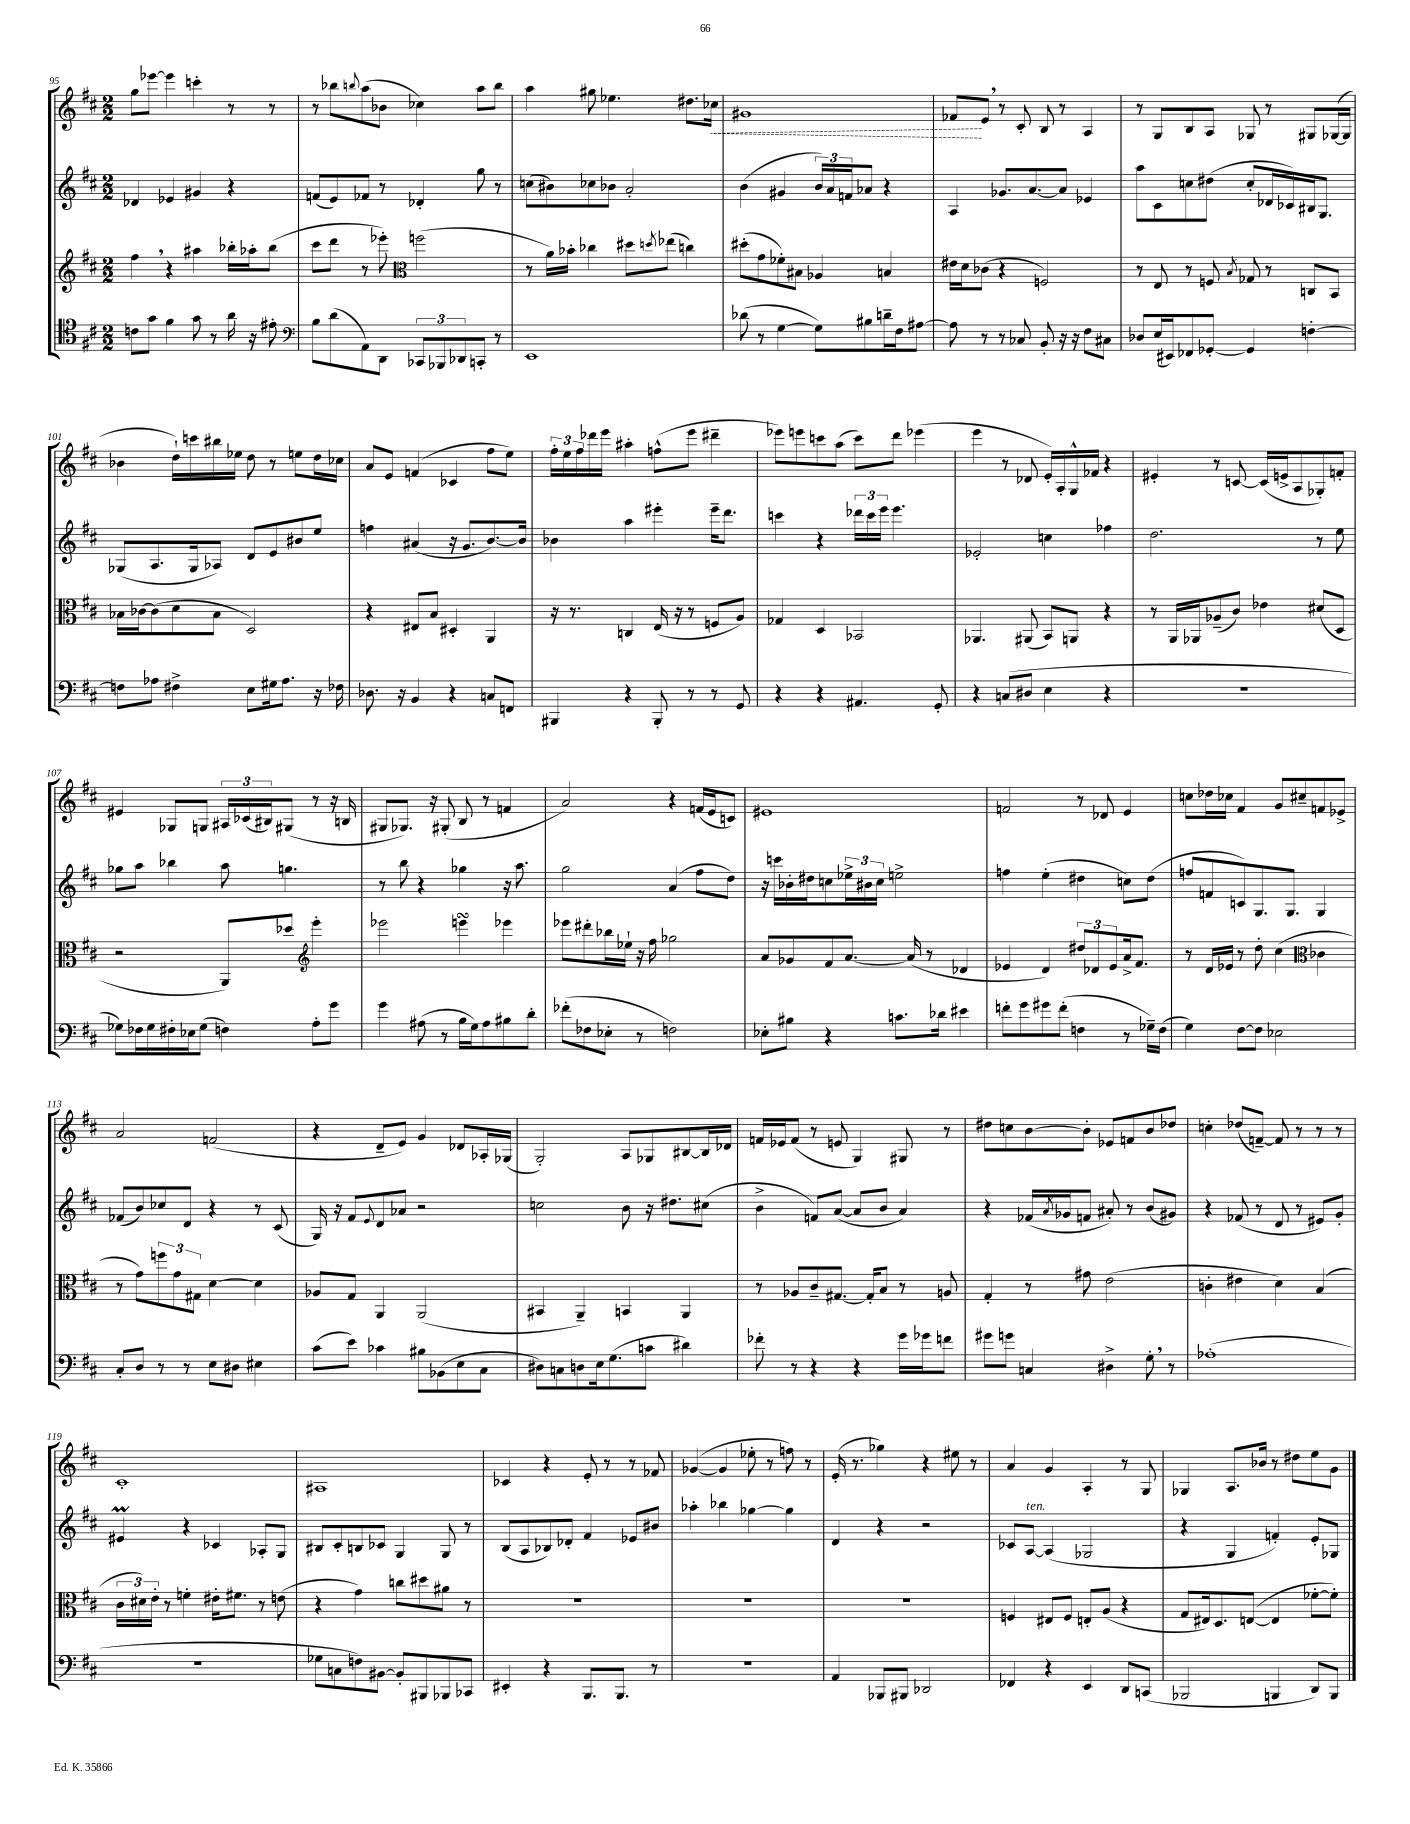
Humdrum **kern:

**kern	**kern	**kern	**kern	**dynam
*part4	*part3	*part2	*part1	*part1
*staff4	*staff3	*staff2	*staff1	*staff1
*clefC4	*clefG2	*clefG2	*clefG2	*
*k[f#c#]	*k[f#c#]	*k[f#c#]	*k[f#c#]	*
*M2/2	*M2/2	*M2/2	*M2/2	*
=95	=95	=95	=95	=95
8cn\L	4ff#,\	4d-X/	8gg\L	.
8g\J	.	.	[8eee-X\J	.
4f#\	4r	4e-X/	4eee-\]	.
8g\	4aa#X\	4g#X/	4cccn'\	.
8r	.	.	.	.
16a\	16bb-X'\LL	4r	8r	.
16r	16aa-X'\J	.	.	.
8e#X'\	(8bb-\J	.	8r	.
=96	=96	=96	=96	=96
*clefF4	*	*	*	*
8B\L	8ccc#\L	(8fn/L	8r	.
(8d\	8ddd\J	8e/)	8bb-X\L	.
.	.	.	8qqbbn/	.
8AA\)	8r	8f-X/J	(8aa\	.
8DD\J	8eee-X'\)	8r	8b-X\J	.
*	*clefC3	*	*	*
12CC-X/L	(2ffn\	4d-X'/	4cc-X\)	.
12BBB-X/	.	.	.	.
12DD-X/	.	.	.	.
8CCn'/J	.	8gg\	8aa\L	.
8r	.	8r	8bb\J	.
=97	=97	=97	=97	=97
1EE	8r	(8ccn\L	4aa\	.
.	16a\LL)	8b#X\)	.	.
.	16b-X'\JJ	.	.	.
.	4cc-X\	8cc-X\	8gg#X\	.
.	.	8b-X\J	4.ee-X\	.
.	8dd#X\L	2a'/	.	.
.	8qddn/	.	.	.
.	(8ee-X\J	.	.	.
.	4ccn\)	.	8.dd#X\L	.
!	!	!	!	!LO:HP:b
.	.	.	16cc-X\Jk	<
=98	=98	=98	=98	=98
(8d-X\	(8dd#X'\L	(4b\	1g#X	.
8r	8g\	.	.	.
[4G\	8f-X'\)	4g#X/	.	.
.	8B#X\J	.	.	.
8G\L])	4A-X/	24b/LL)	.	.
.	.	24a/	.	.
.	.	24fn/J	.	.
8B#X\	.	8a-X/J	.	.
16dn~\L	4Bn/	4r	.	.
16F#\J	.	.	.	.
[8A#X\J	.	.	.	.
=99	=99	=99	=99	=99
8A#\]	16e#X\LL	4A/	8f-X/L	.
.	16d\J	.	.	.
8r	(8c-X\J	.	8e,/J	[
8r	4r	8.g-X/L	8r	.
8C-X/	.	.	8c#'/	.
.	.	[8.a/	.	.
8BB'/	2Fn/)	.	8B/	.
16r	.	8a/J]	8r	.
16r	.	.	.	.
8F#\L	.	4e-X/	4A/	.
8C#X\J	.	.	.	.
=100	=100	=100	=100	=100
8D-X/L	8r	8aa\L	8r	.
(16E/L	8E/	8c#\	8G/L	.
16EE#X/J)	.	.	.	.
8FF-X/	8r	8ccn\	8B/	.
[8GG-X'/J	8Fn/	(8dd#X\J	8A/J	.
.	8qB/	.	.	.
4GG-/]	8G-X/	8cc'/L	8G-X/	.
.	8r	16d-X/L	8r	.
.	.	16c-X/)	.	.
[4Fn'\	8Cn/L	16B#X/J	8G#X/L	.
.	.	8.G/J	.	.
.	8BB/J	.	([16G-X/L	.
.	.	.	16G-/JJ]	.
!!LO:LB:g=z
=101	=101	=101	=101	=101
8Fn\L]	16B-X\LL	(8G-X/L	4b-X\	.
.	[16c-X\J	.	.	.
8A-X\J	(8c-\]	8.A/	.	.
4F#X^\	8d\	.	16dd`\LL)	.
.	.	16G-/k	16cccn\	.
.	8B-\J	8A-X/J)	16bb#X\	.
.	.	.	16ee-X\JJ	.
8E\L	2D/)	8d/L	8dd\	.
16G#X\k	.	8e/	8r	.
8.A-\J	.	.	.	.
.	.	8b#X/	8een\L	.
16r	.	8ee/J	16dd\L	.
16F-X\	.	.	16cc-X\JJ	.
=102	=102	=102	=102	=102
8.D-X\	4r	4ffn\	8a/L	.
.	.	.	8e/J	.
16r	.	.	.	.
4BB/	8E#X/L	(4a#X/	(4fn/	.
.	8B/J	.	.	.
4r	4D#X'/	16r	4c-X/	.
.	.	8.g/L	.	.
8Cn/L	4AA/	[8.b/)	8ff#\L	.
8FFn/J	.	.	8ee\J)	.
.	.	16b/Jk]	.	.
=103	=103	=103	=103	=103
4BBB#X/	16r	4b-X\	24ff#'\LL	.
.	.	.	24ee\	.
.	8.r	.	.	.
.	.	.	24ff#\	.
.	.	.	16ddd-X\	.
.	.	.	16eee\JJ	.
4r	4Cn/	4aa\	4aa#X'\	.
8BBB#'/	(16E/	4eee#X'\	(8ffn^^\L	.
.	16r	.	.	.
8r	8r	.	8eee\J	.
8r	8Fn/L	16eee#~\KL	4ddd#X~\	.
.	.	8.ddd\J	.	.
8GG/	8A/J)	.	.	.
=104	=104	=104	=104	=104
4r	4G-X/	4cccn\	8eee-X\L)	.
.	.	.	8eeen\	.
4r	4D/	4r	8cccn\	.
.	.	.	(8aa\J	.
4.AA#X/	2BB-X/	24ddd-X\LL	8ccc\L)	.
.	.	24ccc\	.	.
.	.	24eee\JJ	.	.
.	.	4.eee\	8ddd\J	.
.	.	.	(4eee-X\	.
8GG'/	.	.	.	.
=105	=105	=105	=105	=105
4r	4.AA-X/	2e-X'/	4eee\	.
(8Cn/L	.	.	8r	.
8D#X/J	(8AA#X/	.	8d-X/	.
4E\	8BB/L)	4ccn\	16e'/LL)	.
.	.	.	16A'/	.
.	8AAn/J	.	16G^^/	.
.	.	.	16f-X/JJ	.
4r	4r	4ff-X\	4r	.
=106	=106	=106	=106	=106
1r	8r	2.dd\	4e#X'/	.
.	16AA/LL	.	.	.
.	16AA-X/J	.	.	.
.	(8A-X~/	.	8r	.
.	8c#/J)	.	[8cn/	.
.	4e-X\	.	(16c/LL]	.
.	.	.	16en^/J	.
.	.	.	8A/	.
.	(8d#X/L	8r	8G-X'/)	.
.	8D/J	8ee\	8fn'/J	.
!!LO:LB:g=z
=107	=107	=107	=107	=107
8G-X\L)	2r	8gg-X\L	4e#X/	.
16F-X\L	.	8aa\J	.	.
16G-\	.	.	.	.
16F#X'\	.	4bb-X\	8G-X/L	.
16E-X\J	.	.	.	.
(8G-\J	.	.	8Gn/J	.
4Fn\)	8AA/L)	8aa\	24A#X/LL	.
.	.	.	(24c-X/	.
.	.	.	24B#X/J)	.
.	8dd-X/J	4.ggn\	(8G#X/J	.
*	*clefG2	*	*	*
8A'\L	4eee'\	.	8r	.
8g\J	.	.	16r	.
.	.	.	16Bn/	.
=108	=108	=108	=108	=108
4g\	2eee-X\	8r	8G#X/L	.
.	.	8bb\	8.G-X/J)	.
(8A#X\	.	4r	.	.
.	.	.	16r	.
8r	.	.	(8G#X'/	.
16B\LL	4eeensSSS\	4gg-X\	8B/	.
16G\J)	.	.	.	.
8A#\	.	.	8r	.
8B#X\	4eee-X\	16r	4fn/	.
.	.	8.aa\	.	.
8d'\J	.	.	.	.
=109	=109	=109	=109	=109
(8f-X'\L	8eee-X\L	2gg\	2a/)	.
8F-X\	8ddd#X'\	.	.	.
8E-X'\J	16bb-X\L	.	.	.
.	16ee-X`\JJ	.	.	.
8r	16r	.	.	.
.	16ff#\	.	.	.
2Fn\)	2gg-X\	(4a/	4r	.
.	.	8ff#\L	(16fn/LL	.
.	.	.	16e/J	.
.	.	8dd\J)	8cn/J)	.
=110	=110	=110	=110	=110
8E-X'\L	8a/L	16r	1e#X	.
.	.	16cccn\LL	.	.
8B#X\J	8g-X/	16b-X'\	.	.
.	.	16dd#X\J	.	.
4r	8f#/	8ccn\	.	.
.	[8.a/J	24ee-X^\L	.	.
.	.	24b#X\	.	.
.	.	24cc\JJ	.	.
8.cn\L	.	2een^\	.	.
.	(16a/]	.	.	.
.	8r	.	.	.
16d-X\Jk	.	.	.	.
4e#X\	4d-X/	.	.	.
=111	=111	=111	=111	=111
8fn'\L	4e-X/	4ffn\	2fn/	.
8g\	.	.	.	.
8g#X\	4d/)	(4ee'\	.	.
(8f'\J	.	.	.	.
4Fn\	12dd#X/L	4dd#X\	8r	.
.	12d-X/	.	.	.
.	.	.	8d-X/	.
.	12e-/	.	.	.
8r	16a^/k	8ccn\L)	4e/	.
.	8.f#/J	.	.	.
16G-X~\LL)	.	(8dd#\J	.	.
(16F\JJ	.	.	.	.
=112	=112	=112	=112	=112
4G\)	8r	8ffn/L	8ccn\L	.
.	16d/LL	8fn/	16dd-X\L	.
.	16e-X/JJ	.	16cc-X\JJ	.
[8F#\L	8r	8cn/)	4f#/	.
8F#\J]	8dd'\	8.G/	.	.
2E-X\	(4cc#\	.	8g/L	.
.	.	8.G/J	.	.
.	.	.	8cc#X~/	.
*	*clefC3	*	*	*
.	4c-X\	4G/	8fn/	.
.	.	.	8e-X^/J	.
!!LO:LB:g=z
=113	=113	=113	=113	=113
8C#'/L	8r	(8f-X/L	2a/	.
8D/J	8g\L)	8b/)	.	.
8r	12ffn\	8cc-X/	.	.
.	12g\	.	.	.
8r	.	8d/J	.	.
.	12G#X\J	.	.	.
8E\L	[4d\	4r	(2fn/	.
8D#X\J	.	.	.	.
4E#X\	4d\]	8r	.	.
.	.	(8c#/	.	.
=114	=114	=114	=114	=114
(8c#\L	8A-X/L	16G/)	4r	.
.	.	16r	.	.
8e\J)	8G/J	8f#/L	.	.
.	.	8qqe/	.	.
4c-X\	4AA/	8d/	8d~/L	.
.	.	8a-X/J	8e/J)	.
8B#X\L	(2AA/	2r	4g/	.
(8BB-X\	.	.	.	.
8E\	.	.	8d-X/L	.
8C#\J	.	.	16A-X'/L	.
.	.	.	(16G-X/JJ	.
=115	=115	=115	=115	=115
8D#X\L)	4BB#X/	2ccn\	2G'/)	.
8Cn\	.	.	.	.
8Dn\	4AA~/)	.	.	.
16E\k	.	.	.	.
(8.G\	.	.	.	.
.	4BBn/	8b\	8A/L	.
8cn\J	.	16r	8G-X/	.
.	.	8.dd#X\L	.	.
4d#X\)	4AA/	.	[8B#X/	.
.	.	(8cc#X\J	16B#/L]	.
.	.	.	16d-X/JJ	.
=116	=116	=116	=116	=116
8f-X'\	8r	4b^\	16fn/LL	.
.	.	.	16e-X/J	.
8r	8A-X/L	.	(8f/J	.
4r	8c#~/	8fn/L)	8r	.
.	[8.G#X/J	([8a/J	8en/	.
4r	.	8a/L]	4G/)	.
.	16G#'/KL]	.	.	.
.	8B/J	8b/J	.	.
16g\LL	8r	4a/)	8G#X/	.
16g-X\J	.	.	.	.
8fn\J	8An/	.	8r	.
=117	=117	=117	=117	=117
8g#X\L	4G'/	4r	8dd#X\L	.
8gn\J	.	.	8ccn\	.
4Cn/	8r	(16f-X/LL	[8b\	.
.	.	8qa/	.	.
.	.	16g-X/J	.	.
.	8g#X\	8fn/J	8b'\J]	.
4D#X^\	(2e\	8a#X'/)	8e-X/L	.
.	.	8r	8fn/	.
8G',\	.	(8b/L	8b/	.
8r	.	8g#X/J)	8dd-X/J	.
=118	=118	=118	=118	=118
(1A-X'	4cn'\	4r	4ccn'\	.
.	4e#X\	(8f-X/	(8dd-X/L	.
.	.	8r	[8fn~/J)	.
.	4d\)	8d/	8f/]	.
.	.	8r	8r	.
.	(4B/	8e#X/L)	8r	.
.	.	8g'/J	8r	.
!!LO:LB:g=z
=119	=119	=119	=119	=119
1r	24c#\LL	4e#Xm/	1c#'	.
.	24d#X\)	.	.	.
.	24e'\JJ	.	.	.
.	8r	.	.	.
.	4fn'\	4r	.	.
.	16e#X'\KL	4c-X/	.	.
.	8.f#X\J	.	.	.
.	8r	8A-X'/L	.	.
.	(8en\	8G/J	.	.
=120	=120	=120	=120	=120
8G-X\L	4r	8B#X/L	1A#X	.
8Cn\	.	8c#'/	.	.
8Fn\)	4g\)	8Bn/	.	.
[8BB#X\J	.	8c-X/J	.	.
8BB#'/L]	8ccn\L	4G/	.	.
8BBB#X/	8dd#X\	.	.	.
8BBB-X/	8a#X\J	8G/	.	.
8CC-X/J	8r	8r	.	.
=121	=121	=121	=121	=121
4EE#X'/	1r	(8B/L	4c-X/	.
.	.	8A/	.	.
4r	.	8B-X/)	4r	.
.	.	8d-X'/J	.	.
8.BBB/L	.	4f#/	8e'/	.
.	.	.	8r	.
8.BBB/J	.	.	.	.
.	.	8e-X/L	8r	.
8r	.	8b#X/J	8f-X/	.
=122	=122	=122	=122	=122
1r	1r	4aa-X'\	([4g-X/	.
.	.	4bb-X\	4g-/]	.
.	.	[4gg-X\	8ee-X'\	.
.	.	.	8r	.
.	.	4gg-\]	8ffn\)	.
.	.	.	8r	.
=123	=123	=123	=123	=123
4AA/	1r	4d/	(16e'/	.
.	.	.	8.r	.
8BBB-X/L	.	4r	4gg-X\)	.
8BBB#X/J	.	.	.	.
2DD-X/	.	2r	4r	.
.	.	.	8ee#X\	.
.	.	.	8r	.
=124	=124	=124	=124	=124
4FF-X/	4Fn/	8c-X/L	4a/	.
!	!	!LO:TX:a:i:t=ten.	!	!
.	.	[8A/J	.	.
4r	8E#X/L	(4A/]	4g/	.
.	8F/J	.	.	.
4EE/	8En'/L	2G-X/	4A'/	.
.	(8A/J	.	.	.
8DD/L	4r	.	8r	.
(8CCn/J	.	.	8G/	.
=125	=125	=125	=125	=125
2BBB-X/	8G/L	4r	4G-X/	.
.	16E#X/k)	.	.	.
.	8.D/	.	.	.
.	.	4G/	8.A/L	.
.	([8En/J	.	.	.
.	.	.	16b-X/Jk	.
4BBBn/	4E/]	4fn'/)	8r	.
.	.	.	8dd#X\L	.
8DD/L)	[8f-X'\L	8e'/L	8ee\	.
8BBB/J	8f-'\J])	8G-X/J	8g\J	.
==	==	==	==	==
*-	*-	*-	*-	*-
